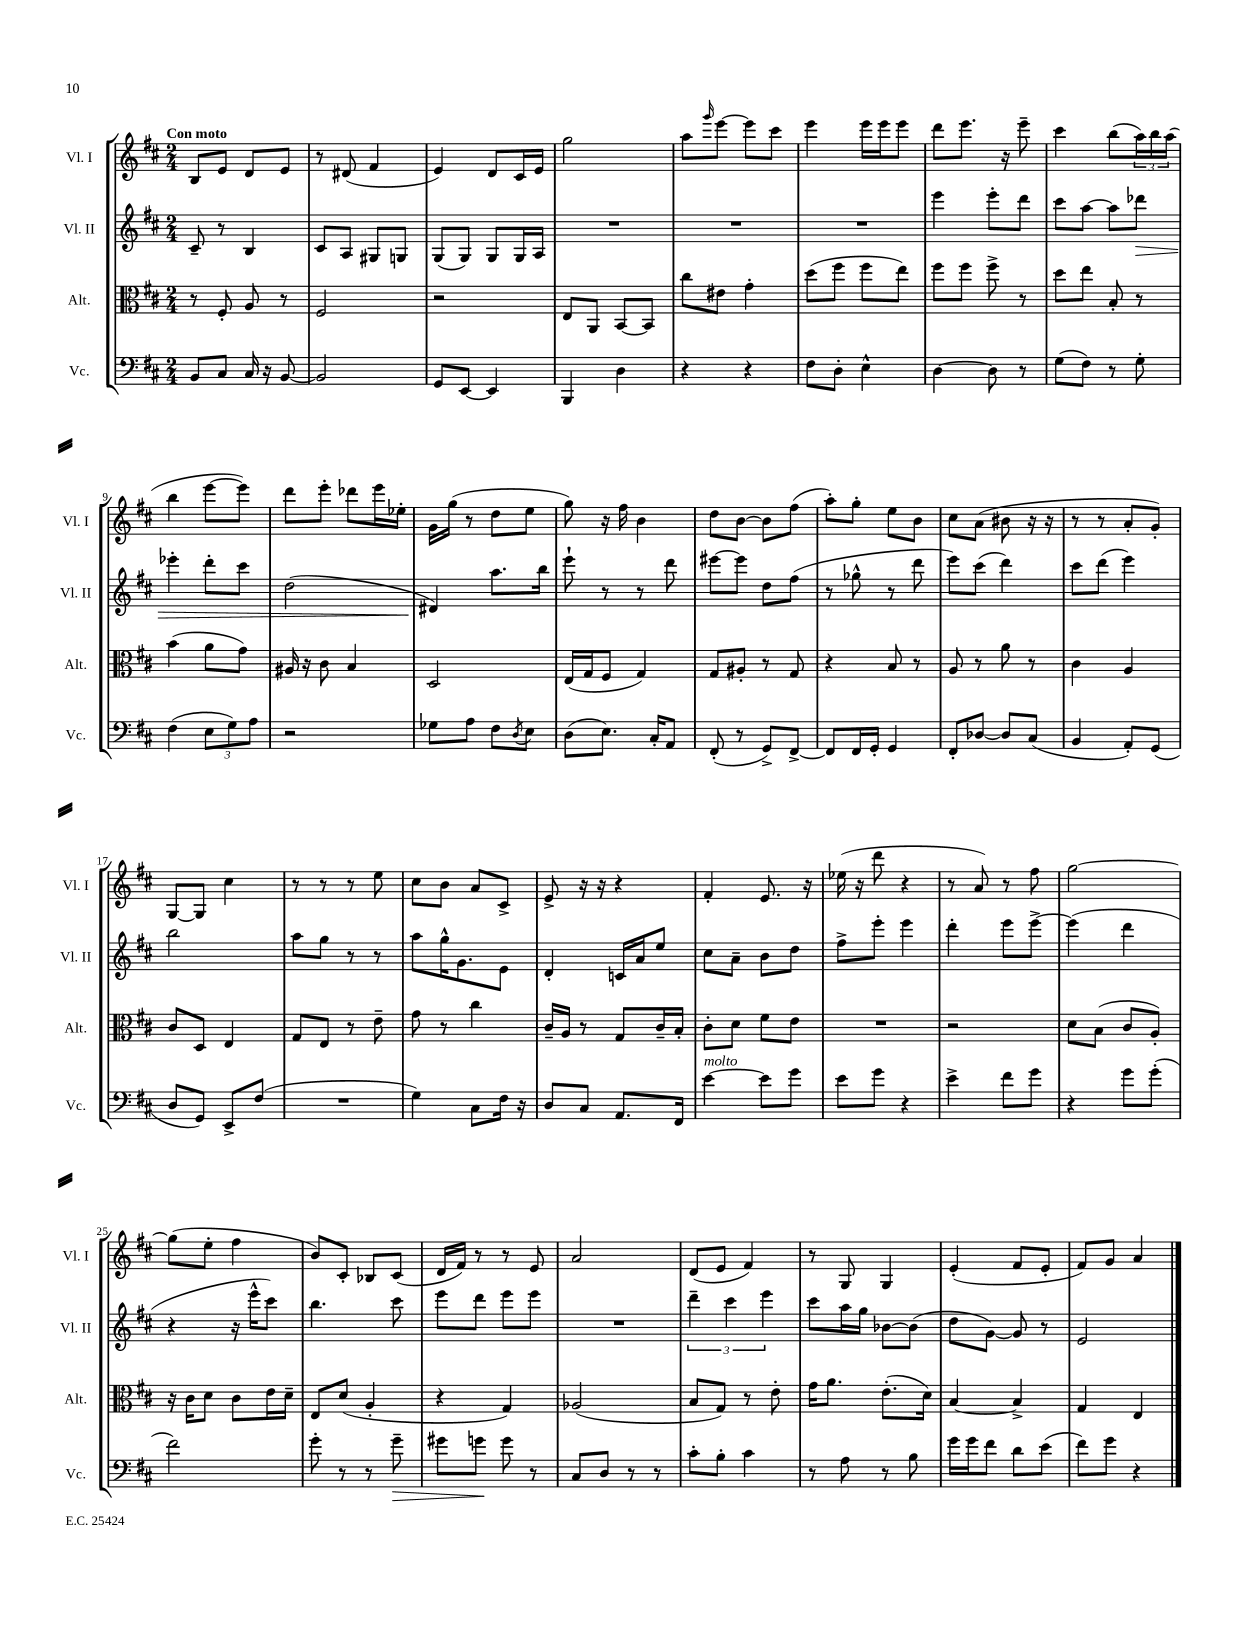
<<
\new StaffGroup <<
\new Staff = "s0" \with { instrumentName = "Vl. I" shortInstrumentName = "Vl. I" } {
    \clef treble \key d \major \numericTimeSignature \time 2/4 \tempo "Con moto"
    b8 e'8 d'8 e'8 |
    r8 dis'8( fis'4 |
    e'4) d'8 cis'16 e'16 |
    g''2 |
    a''8 \grace { g'''16 } e'''8~ e'''8 cis'''8 |
    e'''4 e'''16 e'''16 e'''8 |
    d'''8 e'''8. r16 e'''8-- |
    cis'''4 b''8( \tuplet 3/2 { a''16) b''16 a''16( } |
    b''4 e'''8~ e'''8) |
    d'''8 e'''8-. des'''8 e'''16 ees''16-. |
    g'16 g''16( r8 d''8 e''8 |
    g''8) r16 fis''16 b'4 |
    d''8 b'8~ b'8 fis''8( |
    a''8-.) g''8-. e''8 b'8 |
    cis''8 a'8( bis'8 r16 r16 |
    r8 r8 a'8-. g'8-.) |
    g8~ g8 cis''4 |
    r8 r8 r8 e''8 |
    cis''8 b'8 a'8 cis'8-> |
    e'8-> r16 r16 r4 |
    fis'4-. e'8. r16 |
    ees''16( r16 d'''8 r4 |
    r8 a'8) r8 fis''8 |
    g''2~ |
    g''8( e''8-. fis''4 |
    b'8) cis'8-. bes8 cis'8( |
    d'16 fis'16) r8 r8 e'8 |
    a'2 |
    d'8( e'8 fis'4) |
    r8 g8 g4 |
    e'4-.( fis'8 e'8-. |
    fis'8) g'8 a'4 \bar "|." |
}
\new Staff = "s1" \with { instrumentName = "Vl. II" shortInstrumentName = "Vl. II" } {
    \clef treble \key d \major \numericTimeSignature \time 2/4
    cis'8-- r8 b4 |
    cis'8 a8 gis8 g8 |
    g8( g8) g8 g16 a16 |
    R2 |
    R2 |
    R2 |
    e'''4 e'''8-. d'''8 |
    cis'''8 a''8~ a''8 des'''8\> |
    ees'''4-. d'''8-. cis'''8 |
    d''2( |
    dis'4\!) a''8. b''16 |
    e'''8-! r8 r8 d'''8 |
    eis'''8~ eis'''8 d''8 fis''8( |
    r8 ges''8-^ r8 d'''8 |
    e'''8) cis'''8( d'''4) |
    cis'''8 d'''8( e'''4) |
    b''2 |
    a''8 g''8 r8 r8 |
    a''8 g''16-^ g'8. e'8 |
    d'4-. c'16 a'16 e''8 |
    cis''8 a'8-- b'8 d''8 |
    fis''8-> e'''8-. e'''4 |
    d'''4-. e'''8 e'''8~-> |
    e'''4( d'''4 |
    r4 r16 e'''16-^ cis'''8) |
    b''4. cis'''8 |
    e'''8 d'''8 e'''8 e'''8 |
    R2 |
    \tuplet 3/2 { d'''4-- cis'''4 e'''4 } |
    cis'''8 a''16 g''16 bes'8~ bes'8( |
    d''8 g'8~) g'8 r8 |
    e'2 \bar "|." |
}
\new Staff = "s2" \with { instrumentName = "Alt." shortInstrumentName = "Alt." } {
    \clef alto \key d \major \numericTimeSignature \time 2/4
    r8 fis8-. a8 r8 |
    fis2 |
    r2 |
    e8 a,8 b,8~ b,8 |
    cis''8 eis'8 g'4-. |
    d''8( fis''8 fis''8 e''8) |
    fis''8 fis''8 fis''8-> r8 |
    d''8 e''8 b8-. r8 |
    b'4( a'8 g'8) |
    ais16 r16 cis'8 b4 |
    d2 |
    e16( g16 fis8 g4) |
    g8 ais8-. r8 g8 |
    r4 b8 r8 |
    a8 r8 a'8 r8 |
    cis'4 a4 |
    cis'8 d8 e4 |
    g8 e8 r8 e'8-- |
    g'8 r8 cis''4 |
    cis'16-- a16 r8 g8 cis'16-- b16-. |
    cis'8-. d'8 fis'8 e'8 |
    R2 |
    r2 |
    d'8 b8( cis'8 a8-.) |
    r16 cis'16 d'8 cis'8 e'16 d'16-- |
    e8 d'8( a4-. |
    r4 g4) |
    aes2( |
    b8 g8) r8 e'8-. |
    g'16 a'8. e'8.-.( d'16) |
    b4~ b4-> |
    g4 e4 \bar "|." |
}
\new Staff = "s3" \with { instrumentName = "Vc." shortInstrumentName = "Vc." } {
    \clef bass \key d \major \numericTimeSignature \time 2/4
    b,8 cis8 cis16 r16 b,8~ |
    b,2 |
    g,8 e,8~ e,4 |
    b,,4 d4 |
    r4 r4 |
    fis8 d8-. e4-^ |
    d4~ d8 r8 |
    g8( fis8) r8 g8-. |
    fis4( \tuplet 3/2 { e8 g8) a8 } |
    r2 |
    ges8 a8 fis8 \acciaccatura { d8 } e8 |
    d8( e8.) cis16-. a,8 |
    fis,8-.( r8 g,8->) fis,8~-> |
    fis,8 fis,16 g,16-. g,4 |
    fis,8-. des8~ des8 cis8( |
    b,4 a,8-.) g,8( |
    d8 g,8) e,8-> fis8( |
    R2 |
    g4) cis8 fis16 r16 |
    d8 cis8 a,8. fis,16 |
    e'4~^\markup { \italic "molto" } e'8 g'8 |
    e'8 g'8 r4 |
    e'4-> fis'8 g'8 |
    r4 g'8 g'8-.( |
    fis'2) |
    g'8-. r8 r8 g'8--\> |
    gis'8 g'8\! g'8 r8 |
    cis8 d8 r8 r8 |
    cis'8-. b8-. cis'4 |
    r8 a8 r8 b8 |
    g'16 g'16 fis'8 d'8 e'8( |
    fis'8) g'8 r4 \bar "|." |
}
>>
>>
